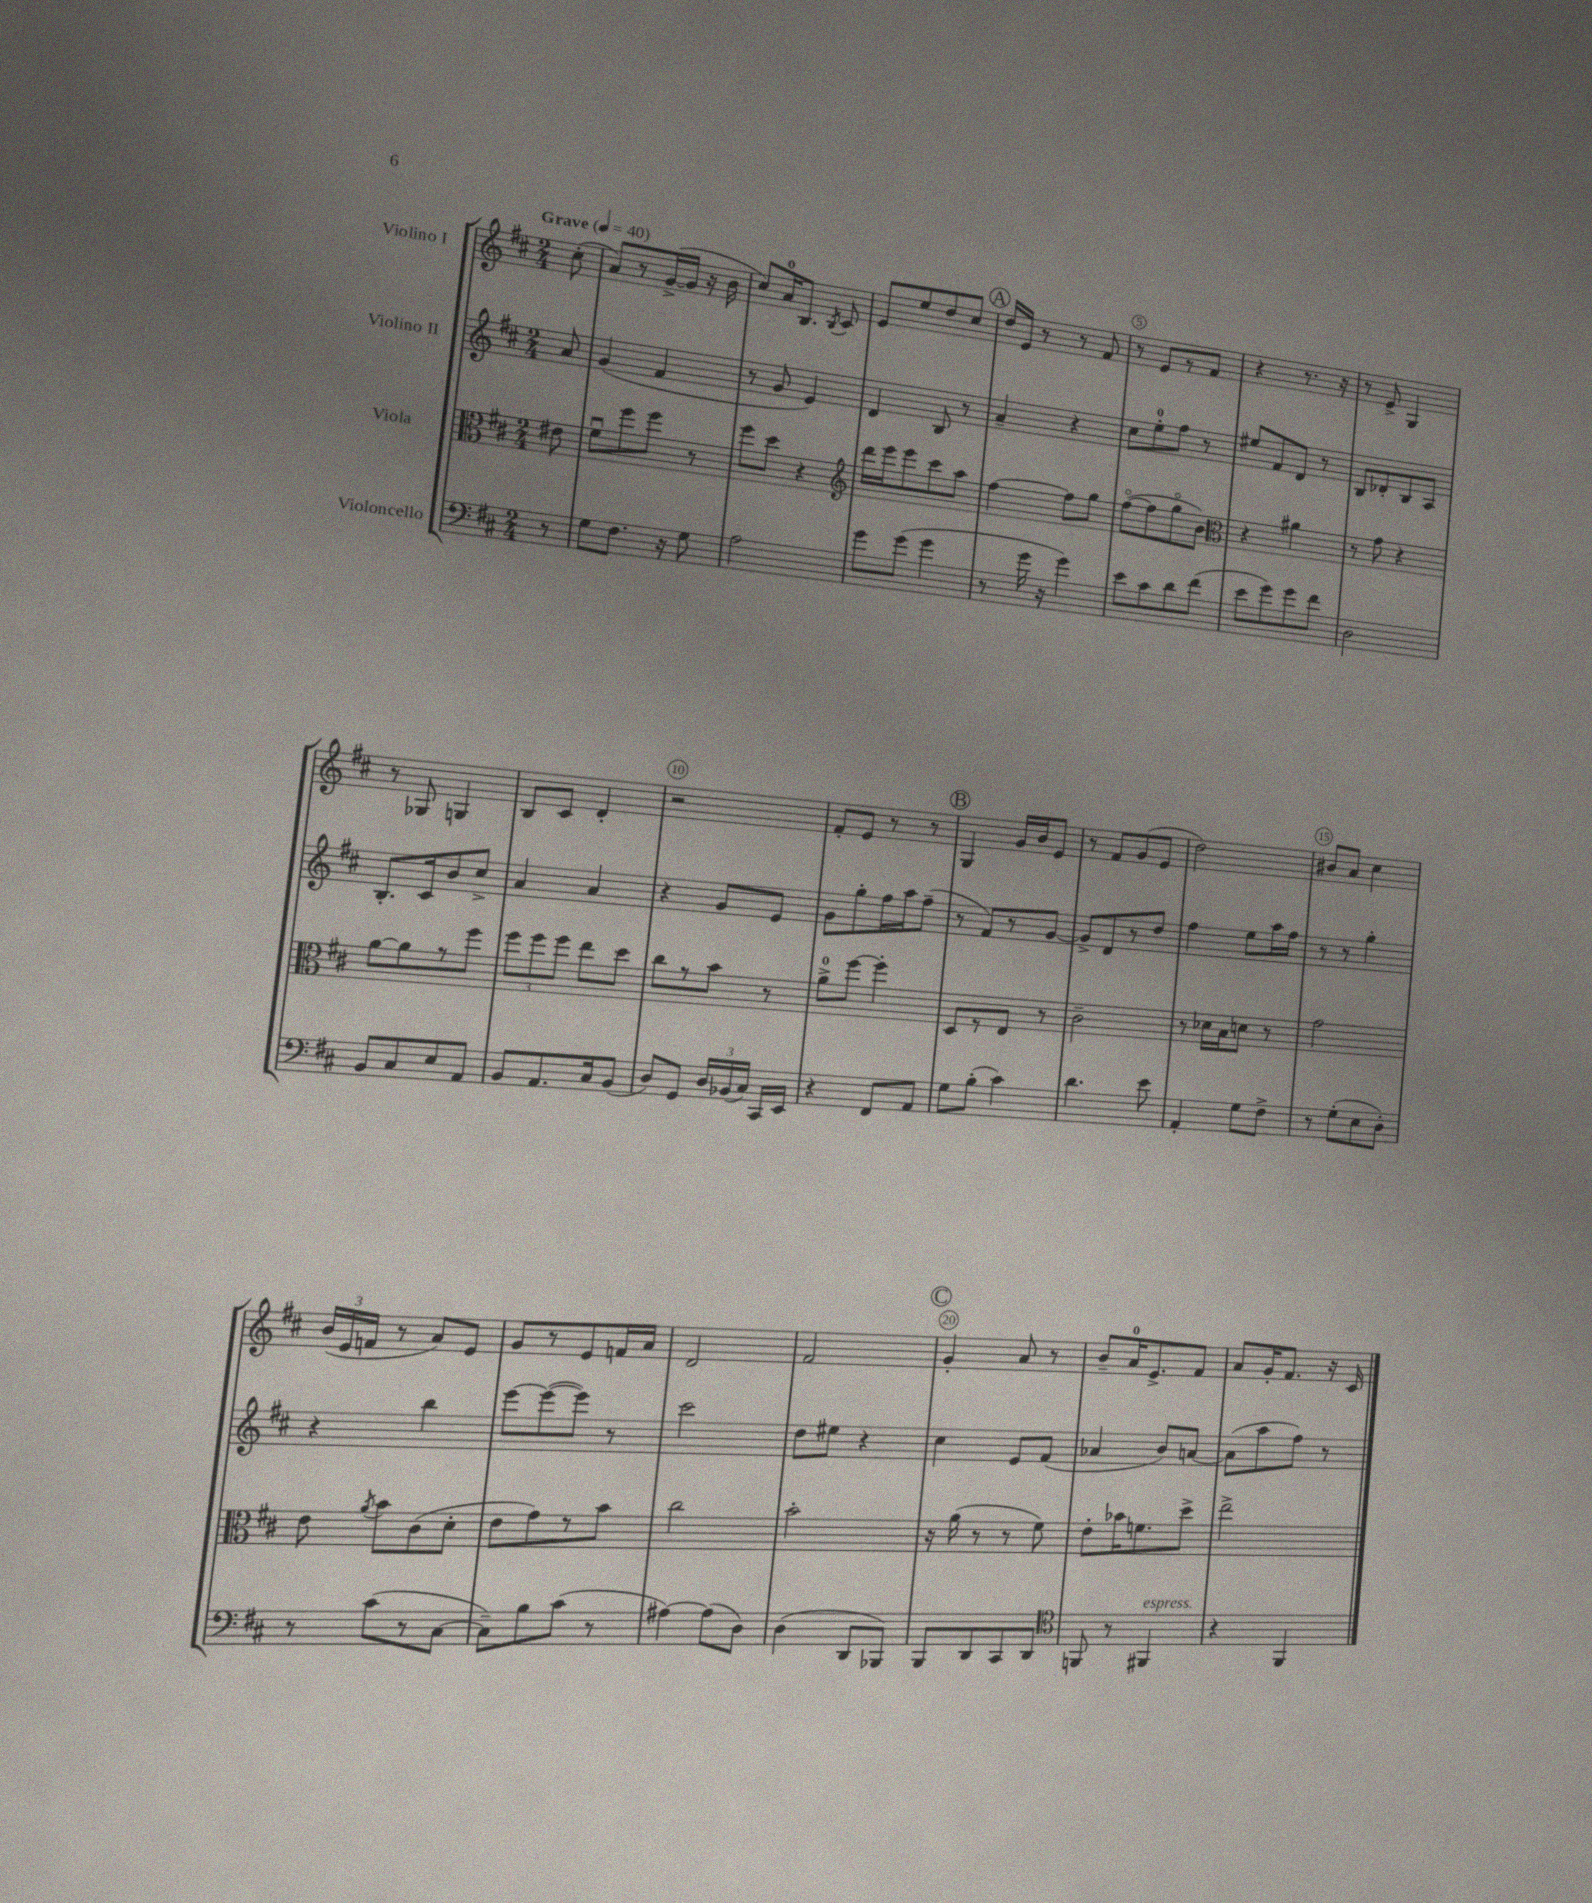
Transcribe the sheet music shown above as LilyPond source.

<<
\new StaffGroup <<
\new Staff = "s0" \with { instrumentName = "Violino I" } {
    \clef treble \key d \major \numericTimeSignature \time 2/4 \partial 8 \tempo "Grave" 4 = 40
    \autoBeamOff cis''8-.( |
    a'8[) r8 g'16~->( g'16] r16 b'16 |
    cis''8[) a'16-0 b8.] \acciaccatura { b8 } cis'8 |
    e'8[ e''8 d''8 cis''8] |
    \mark \markup { \circle "A" } d''16[ e'16] r8 r8 fis'8 |
    r8 e'8[ r8 fis'8] |
    r4 r8. r16 |
    r8 e'8-> g4 |
    r8 ges8 g4 |
    b8[ cis'8] d'4-. |
    r2 |
    fis'8[-. e'8] r8 r8 |
    \mark \markup { \circle "B" } g4 g'16[ b'16 e'8] |
    r8 fis'8[ g'8( e'8] |
    d''2) |
    bis'8[ a'8] cis''4 |
    \tuplet 3/2 { b'16[( e'16 f'16] } r8 a'8[) e'8] |
    g'8[ r8 e'8 f'16 a'16] |
    d'2 |
    fis'2 |
    \mark \markup { \circle "C" } g'4-. a'8 r8 |
    b'8[-- a'16-0 e'8.-> fis'8] |
    a'8[ g'16-. fis'8.] r16 cis'16 \bar "|." |
}
\new Staff = "s1" \with { instrumentName = "Violino II" } {
    \clef treble \key d \major \numericTimeSignature \time 2/4 \partial 8
    \autoBeamOff a'8 |
    g'4( fis'4 |
    r8 g'8 e'4) |
    d'4 b8 r8 |
    \mark \markup { \circle "A" } a'4-- r4 |
    cis''8[ e''8-0-. fis''8] r8 |
    eis''8[ fis'8 d'8] r8 |
    b8[ des'8-. b8 a8] |
    b8.[-. cis'16 b'8 cis''8]-> |
    a'4 a'4 |
    r4 g'8[ e'8] |
    g'8[ g''8-. fis''16 a''16 fis''8]--( |
    \mark \markup { \circle "B" } r8 fis'8[) r8 g'8]~ |
    g'8[-> d'8 r8 d''8] |
    fis''4 e''8[ a''16 fis''16] |
    r8 r8 g''4-. |
    r4 b''4 |
    e'''8[~ e'''8~( e'''8]) r8 |
    cis'''2 |
    d''8[ eis''8] r4 |
    \mark \markup { \circle "C" } cis''4 e'8[ fis'8]( |
    aes'4 b'8[) a'8]~ |
    a'8[( a''8 fis''8]) r8 \bar "|." |
}
\new Staff = "s2" \with { instrumentName = "Viola" } {
    \clef alto \key d \major \numericTimeSignature \time 2/4 \partial 8
    \autoBeamOff eis'8 |
    fis'8[\downbow fis''8 fis''8] r8 |
    fis''8[ d''8] r4 |
    \clef treble d'''16[ e'''16 e'''8 cis'''8 a''8] |
    \mark \markup { \circle "A" } fis''4~ fis''8[ g''8] |
    fis''8[~\flageolet( fis''8 g''8\flageolet b'8]) |
    \clef alto r4 ais'4 |
    r8 g'8 r4 |
    a'8[~ a'8 r8 fis''8] |
    \tuplet 3/2 { fis''8[ fis''8 fis''8] } e''8[ d''8] |
    cis''8[ r8 b'8] r8 |
    a'8[-0-> fis''8]~ fis''4-. |
    \mark \markup { \circle "B" } d8[ r8 e8] r8 |
    cis'2-- |
    r8 des'16[ b16 d'8] r8 |
    g'2 |
    e'8 \acciaccatura { a'8 } b'8[ cis'8( d'8]-. |
    e'8[ g'8) r8 b'8] |
    cis''2 |
    b'2-. |
    \mark \markup { \circle "C" } r16 a'16( r8 r8 fis'8) |
    e'8[-. bes'16 f'8. d''8]-> |
    e''2-> \bar "|." |
}
\new Staff = "s3" \with { instrumentName = "Violoncello" } {
    \clef bass \key d \major \numericTimeSignature \time 2/4 \partial 8
    \autoBeamOff r8 |
    g8[ fis8.] r16 g8 |
    a2 |
    g'8[ g'8]( g'4 |
    \mark \markup { \circle "A" } r8 g'16 r16 g'4) |
    e'8[ cis'8 d'8 fis'8]( |
    e'8[ g'8) g'8 fis'8] |
    d2 |
    b,8[ cis8 e8 a,8] |
    b,8[ a,8. cis16 b,8]( |
    d8[) g,8] \tuplet 3/2 { d16[ bes,16( cis16]) } cis,16[ e,16] |
    r4 fis,8[ a,8] |
    \mark \markup { \circle "B" } g8[ b8]-.( cis'4) |
    d'4. e'8 |
    a,4-. g8[ fis8]-> |
    r8 g8[-.( e8 d8]-.) |
    r8 cis'8[( r8 cis8]~ |
    cis8[--) b8 cis'8]( r8 |
    ais4~) ais8[( d8]) |
    d4( d,8[ bes,,8]) |
    \mark \markup { \circle "C" } b,,8[ d,8 cis,8 d,8] |
    \clef tenor f,8 r8 fis,4^\markup { \italic "espress." } |
    r4 fis,4 \bar "|." |
}
>>
>>
\layout { \context { \Score \override BarNumber.break-visibility = ##(#f #t #t) barNumberVisibility = #(every-nth-bar-number-visible 5) \override BarNumber.stencil = #(make-stencil-circler 0.1 0.3 ly:text-interface::print) } }
